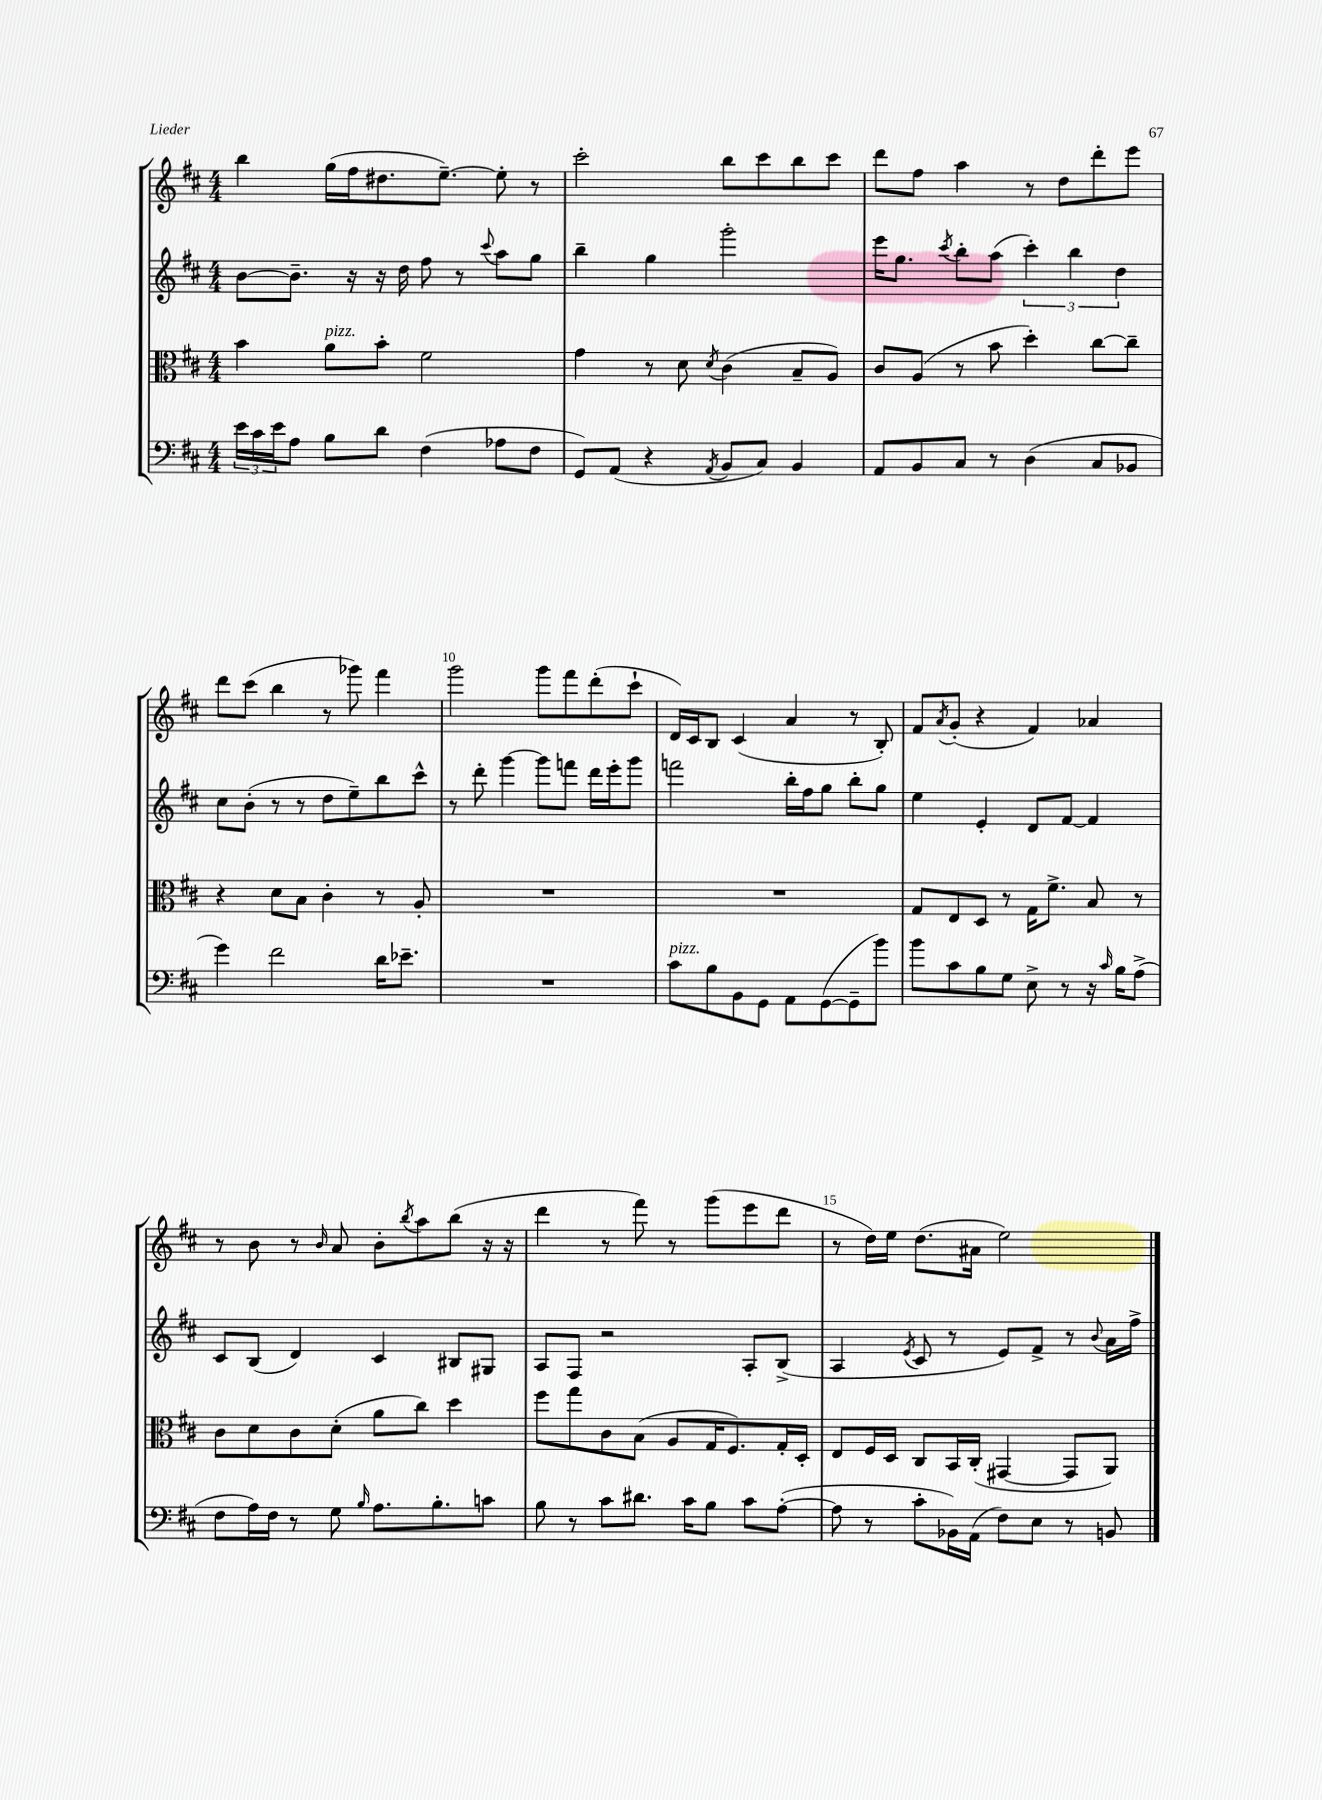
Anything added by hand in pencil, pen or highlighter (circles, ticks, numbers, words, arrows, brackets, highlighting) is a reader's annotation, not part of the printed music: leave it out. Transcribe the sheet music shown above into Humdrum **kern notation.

**kern	**kern	**kern	**kern
*staff4	*staff3	*staff2	*staff1
*clefF4	*clefC3	*clefG2	*clefG2
*k[f#c#]	*k[f#c#]	*k[f#c#]	*k[f#c#]
*M4/4	*M4/4	*M4/4	*M4/4
24e	4b	[8b	4bb
24c#	.	.	.
24e	.	.	.
8A	.	8.b~]	.
8B	8a	.	(16gg
.	.	16r	16ff#
8d	8b'	16r	8.dd#
.	.	16dd	.
(4F#	2f#	8ff#	.
.	.	.	[8.ee~)
.	.	8r	.
.	.	8qqccc#	.
8A-	.	8aa	8ee']
8F#	.	8gg	8r
=	=	=	=
8GG)	4g	4bb~	2ccc#'
(8AA	.	.	.
4r	8r	4gg	.
.	8d	.	.
8qAA	8qd	.	.
8BB	(4c#	2ggg'	8bb
8C#)	.	.	8ccc#
4BB	8B~	.	8bb
.	8A)	.	8ccc#
=	=	=	=
8AA	8c#	16eee	8ddd
.	.	8.gg	.
8BB	(8A	.	8ff#
.	.	8qccc#	.
8C#	8r	8bb'	4aa
8r	8b	(8aa	.
(4D	4dd')	6ccc#')	8r
.	.	.	8dd
.	.	6bb	.
8C#	[8cc#	.	8ddd'
.	.	6dd	.
8BB-	8cc#~]	.	8eee
=	=	=	=
4g)	4r	8cc#	8ddd
.	.	(8b'	(8ccc#
2f#	8d	8r	4bb
.	8B	8r	.
.	4c#'	8dd	8r
.	.	8ee~)	8ggg-)
16d	8r	8bb	4fff#
8.e-~	.	.	.
.	8A'	8ccc#^^	.
=	=	=	=
1r	1r	8r	2ggg
.	.	8ddd'	.
.	.	[4ggg	.
.	.	8ggg]	8ggg
.	.	8fff	8fff#
.	.	16ddd	(8ddd'
.	.	16eee'	.
.	.	8ggg	8ccc#`
=	=	=	=
8c#	1r	2fff	16d)
.	.	.	16c#
8B	.	.	8B
8BB	.	.	(4c#
8GG	.	.	.
8AA	.	16bb'	4a
.	.	16ff#	.
([8GG	.	8gg	.
8GG~]	.	8bb'	8r
8b)	.	8gg	8B')
=	=	=	=
8b	8G	4ee	8f#
.	.	.	8qa
8c#	8E	.	(8g'
8B	8D	4e'	4r
8G	8r	.	.
8E^	16G	8d	4f#)
.	8.f#^	.	.
8r	.	[8f#	.
16r	8B	4f#]	4a-
16qqc#	.	.	.
16B	.	.	.
(8A^	8r	.	.
=	=	=	=
8F#	8c#	8c#	8r
16A)	8d	(8B	8b
16F#	.	.	.
8r	8c#	4d)	8r
.	.	.	16qqb
8G	(8d'	.	8a
16qqB	.	.	.
8.A	8a	4c#	8b'
.	.	.	8qbb
.	8cc#)	.	8aa
8.B'	.	.	.
.	4dd	8B#	(8bb
8c	.	8G#	16r
.	.	.	16r
=	=	=	=
8B	8ff#	8A	4ddd
8r	8gg	8F#	.
8c#	8c#	2r	8r
8.d#	(8B	.	8fff#)
.	8A	.	8r
16c#	.	.	.
8B	16G	.	(8ggg
.	8.F#)	.	.
8c#	.	8A'	8eee
([8A'	16G'	(8B^	8ddd
.	16D'	.	.
=	=	=	=
8A]	8E	4A	8r
8r	16F#	.	16dd)
.	16D	.	16ee
.	.	8qe	.
8c#'	8C#	8c#	(8.dd
16BB-)	16BB	8r	.
(16AA	(16C#'	.	16a#
8F#)	[4GG#	8e)	2ee)
8E	.	8f#^	.
8r	8GG#]	8r	.
.	.	8qqb	.
8BB	8AA)	16a	.
.	.	16ff#^	.
==	==	==	==
*-	*-	*-	*-
